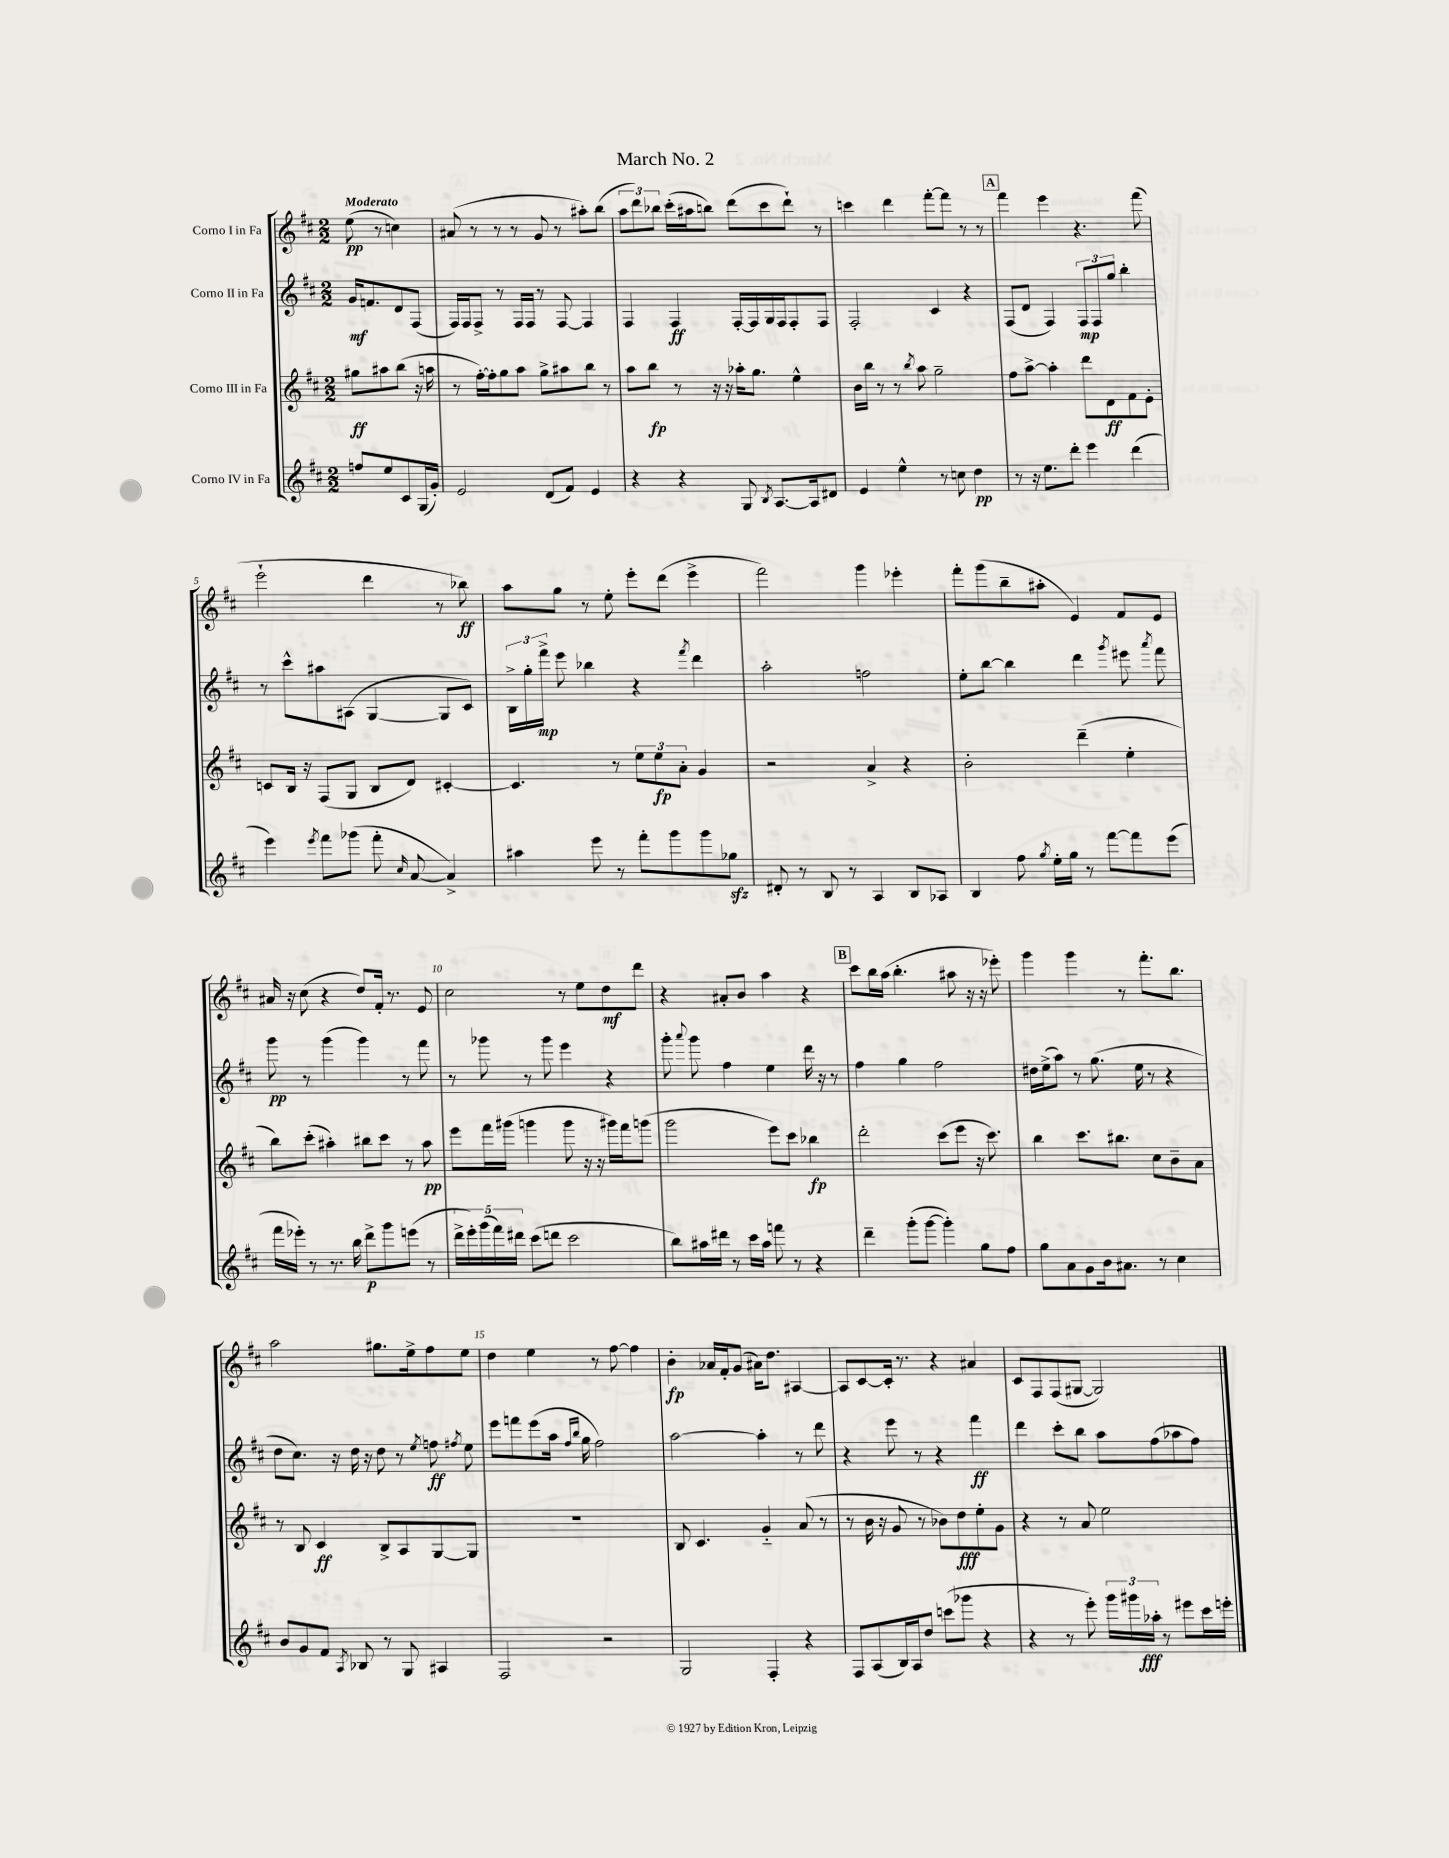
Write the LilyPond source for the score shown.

\header { title = "March No. 2" }
<<
\new StaffGroup <<
\new Staff = "s0" \with { instrumentName = "Corno I in Fa" } {
    \clef treble \key d \major \numericTimeSignature \time 2/2 \partial 2 \tempo "Moderato"
    \autoBeamOff e''8\pp( r8 c''4) |
    ais'8( r8 r8 r8 g'8 r8 ais''8[-.) b''8]( |
    \tuplet 3/2 { a''8[ d'''8) bes''8] } cis'''16[-.( ais''16 b''8]) d'''8[( cis'''8 d'''8]-!) r8 |
    c'''4 d'''4 fis'''8[~-. fis'''8] r8 r8 |
    \mark \markup { \box "A" } fis'''4 e'''4 r4. fis'''8( |
    e'''2-! d'''4 r8 bes''8\ff) |
    a''8[ g''8] r8 e''8-. e'''8[-. d'''8]( e'''4-> |
    fis'''2) g'''4 ees'''4-. |
    fis'''8[-. g'''8( b''8-- ais''8]-. e'4) fis'8[ e'8] |
    ais'16 r16 cis''8( r4 d''8[) fis'16]-. r8. e'8 |
    cis''2 r8 e''8[ d''8\mf d'''8] |
    r4 ais'8[-. b'8] a''4 r4 |
    \mark \markup { \box "B" } cis'''8[ b''16 a''16]( b''4.-. ais''8 r16 r16 ees'''8-.) |
    g'''4 g'''4 r8 fis'''8.[-. b''8.] |
    a''2 gis''8.[ e''16-> fis''8 e''8] |
    d''4 e''4 r8 fis''8~ fis''4 |
    b'4-.\fp aes'16[ fis'16-. g'8]( ais'16[) d''8.] ais4~ |
    ais8[ cis'8~ cis'16]-. r8. r4 ais'4 |
    cis'8[ fis8 fis8( gis8]~ gis2) \bar "|." |
}
\new Staff = "s1" \with { instrumentName = "Corno II in Fa" } {
    \clef treble \key d \major \numericTimeSignature \time 2/2 \partial 2
    \autoBeamOff g'16[\mf f'8. d'8 fis8]( |
    fis16[) fis16 fis8]-> r8 fis16[ fis16] r8 fis8~ fis4 |
    fis4 fis4\ff fis16[~-. fis16 g16 fis16 fis8-. fis8] |
    fis2-. cis'4 r4 |
    \mark \markup { \box "A" } fis8[( d'8] fis4) \tuplet 3/2 { fis8[\mp fis8 g''8] } b''4-. |
    r8 cis'''8[-^ ais''8 ais8]( g4~ g8[ cis'8]) |
    \tuplet 3/2 { b16[-> g''16-. fis'''16]->\mp } e'''8 bes''4 r4 \acciaccatura { fis'''8 } d'''4 |
    a''2-. f''2 |
    e''8[-. b''8]~ b''4 d'''4 \acciaccatura { g'''8 } eis'''8 \acciaccatura { a'''8 } fis'''8 |
    g'''8\pp r8 g'''4( g'''4) r8 fis'''8 |
    r8 ges'''8 r8 ges'''8 e'''4 r4 |
    g'''8-. \appoggiatura { a'''8 } g'''8 fis''4 e''4 d'''16 r16 r8 |
    \mark \markup { \box "B" } fis''4 g''4 fis''2 |
    dis''16[ e''16->( a''8]) r8 g''8.( e''16 r8 r4 |
    d''8[ cis''8.]) r16 d''16 r16 d''8 r8 \acciaccatura { e''8 } f''8\ff \acciaccatura { fis''8 } e''8 |
    e'''8[ f'''8 e'''8( a''16] \grace { fis''16[ b''16] } g''16 fis''2) |
    a''2~ a''4-. r8 d'''8 |
    r4 e'''8 r8 r4 fis'''4\ff |
    d'''4 cis'''8[-. b''8] a''8[ fis''8( aes''8 fis''8]) \bar "|." |
}
\new Staff = "s2" \with { instrumentName = "Corno III in Fa" } {
    \clef treble \key d \major \numericTimeSignature \time 2/2 \partial 2
    \autoBeamOff gis''8[\ff ais''8 b''8]( r16 a''16 |
    r8 fis''16[~-.) fis''16-. g''8 a''8] g''8[-> ais''8 b''8] r8 |
    a''8[ b''8]\fp r8 r16 r16 aes''16[-. g''8.] e''4-^ |
    b'16[ b''16] r8 r8 \acciaccatura { b''8 } a''8 g''2-- |
    \mark \markup { \box "A" } fis''8[ a''8]~-> a''4-. d'''8[ d'8\ff fis'8 e'8]-. |
    c'8[ b16] r16 fis8[( g8] b8[ d'8]) cis'4~-. |
    cis'4. r8 \tuplet 3/2 { e''8[ e''8\fp a'8]-. } g'4 |
    r2 a'4-> r4 |
    b'2-. d'''4--( e''4-. |
    b''8[) cis'''8]-.( ais''4-.) bis''8[ cis'''8] r8 ais''8\pp |
    e'''8[ fis'''16 gis'''16]( g'''4 g'''8 r16 r16 gis'''16[) fis'''16 g'''8]( |
    g'''2 e'''8[) cis'''8] bes''4\fp |
    \mark \markup { \box "B" } d'''2-. cis'''8[( e'''8] r16 cis'''8.) |
    b''4 cis'''8.[ bis''8.] cis''8[ b'8-- a'8] |
    r8 b8 cis'4\ff b8[-> a8 g8~ g8] |
    R1 |
    b8 cis'4. g'4-_ a'8( r8 |
    r8 b'16 r16 g'8 r8 bes'8[) d''8\fff e''8-. g'8] |
    r4 r8 a'8 e''2 \bar "|." |
}
\new Staff = "s3" \with { instrumentName = "Corno IV in Fa" } {
    \clef treble \key d \major \numericTimeSignature \time 2/2 \partial 2
    \autoBeamOff f''8[ e''8 cis'8 g16( g'16]-.) |
    e'2 d'8[( fis'8]) e'4 |
    r4 r4 g8 \acciaccatura { b8 } a8.[~ a16 dis'8] |
    e'4 e''4-^ r8 c''8 d''4\pp |
    \mark \markup { \box "A" } r8 r16 e''8.[ d'''8]-. e'''4 d'''4( |
    e'''4) \acciaccatura { e'''8 } fis'''8[ ges'''8]( fis'''8-. \grace { cis''16 } a'8~ a'4->) |
    ais''4 e'''8 r8 fis'''8[-. g'''8 g'''8 ges''8]\sfz |
    dis'8-. r8 b8 r8 a4 b8[ aes8] |
    b4 fis''8 \acciaccatura { g''8 } e''16[-. g''16] r8 fis'''8[~ fis'''8 e'''8]( |
    fis'''16[ ees'''16]-.) r8 r8. b''16 d'''8[->\p g'''8 e'''8]( r8 |
    \tuplet 5/4 { d'''16[-> e'''16-.) g'''16( fis'''16) dis'''16] } cis'''8[( d'''8] cis'''2 |
    b''8[) ais''16 dis'''16] r8 cis'''16[ ais''16] f'''8 r8 r4 |
    \mark \markup { \box "B" } d'''4-- g'''8[-.( g'''8]~ g'''4-.) g''8[ fis''8] |
    g''8[ a'8 g'8 b'16 ais'8.] r8 cis''4 |
    b'8[ g'8 fis'8] \acciaccatura { a8 } bes8 r8 g8 ais4 |
    fis2 r2 |
    g2 fis4-. r4 |
    fis8[ a8( b16) a16 d''8] c'''8[( ges'''8] r4 |
    r4 r8 e'''8-.) \tuplet 3/2 { g'''16[ gis'''16 aes''16]-.\fff } r8 eis'''8[ cis'''16 e'''16]-. \bar "|." |
}
>>
>>
\layout { \context { \Score \override BarNumber.break-visibility = ##(#f #t #t) barNumberVisibility = #(every-nth-bar-number-visible 5) } }
